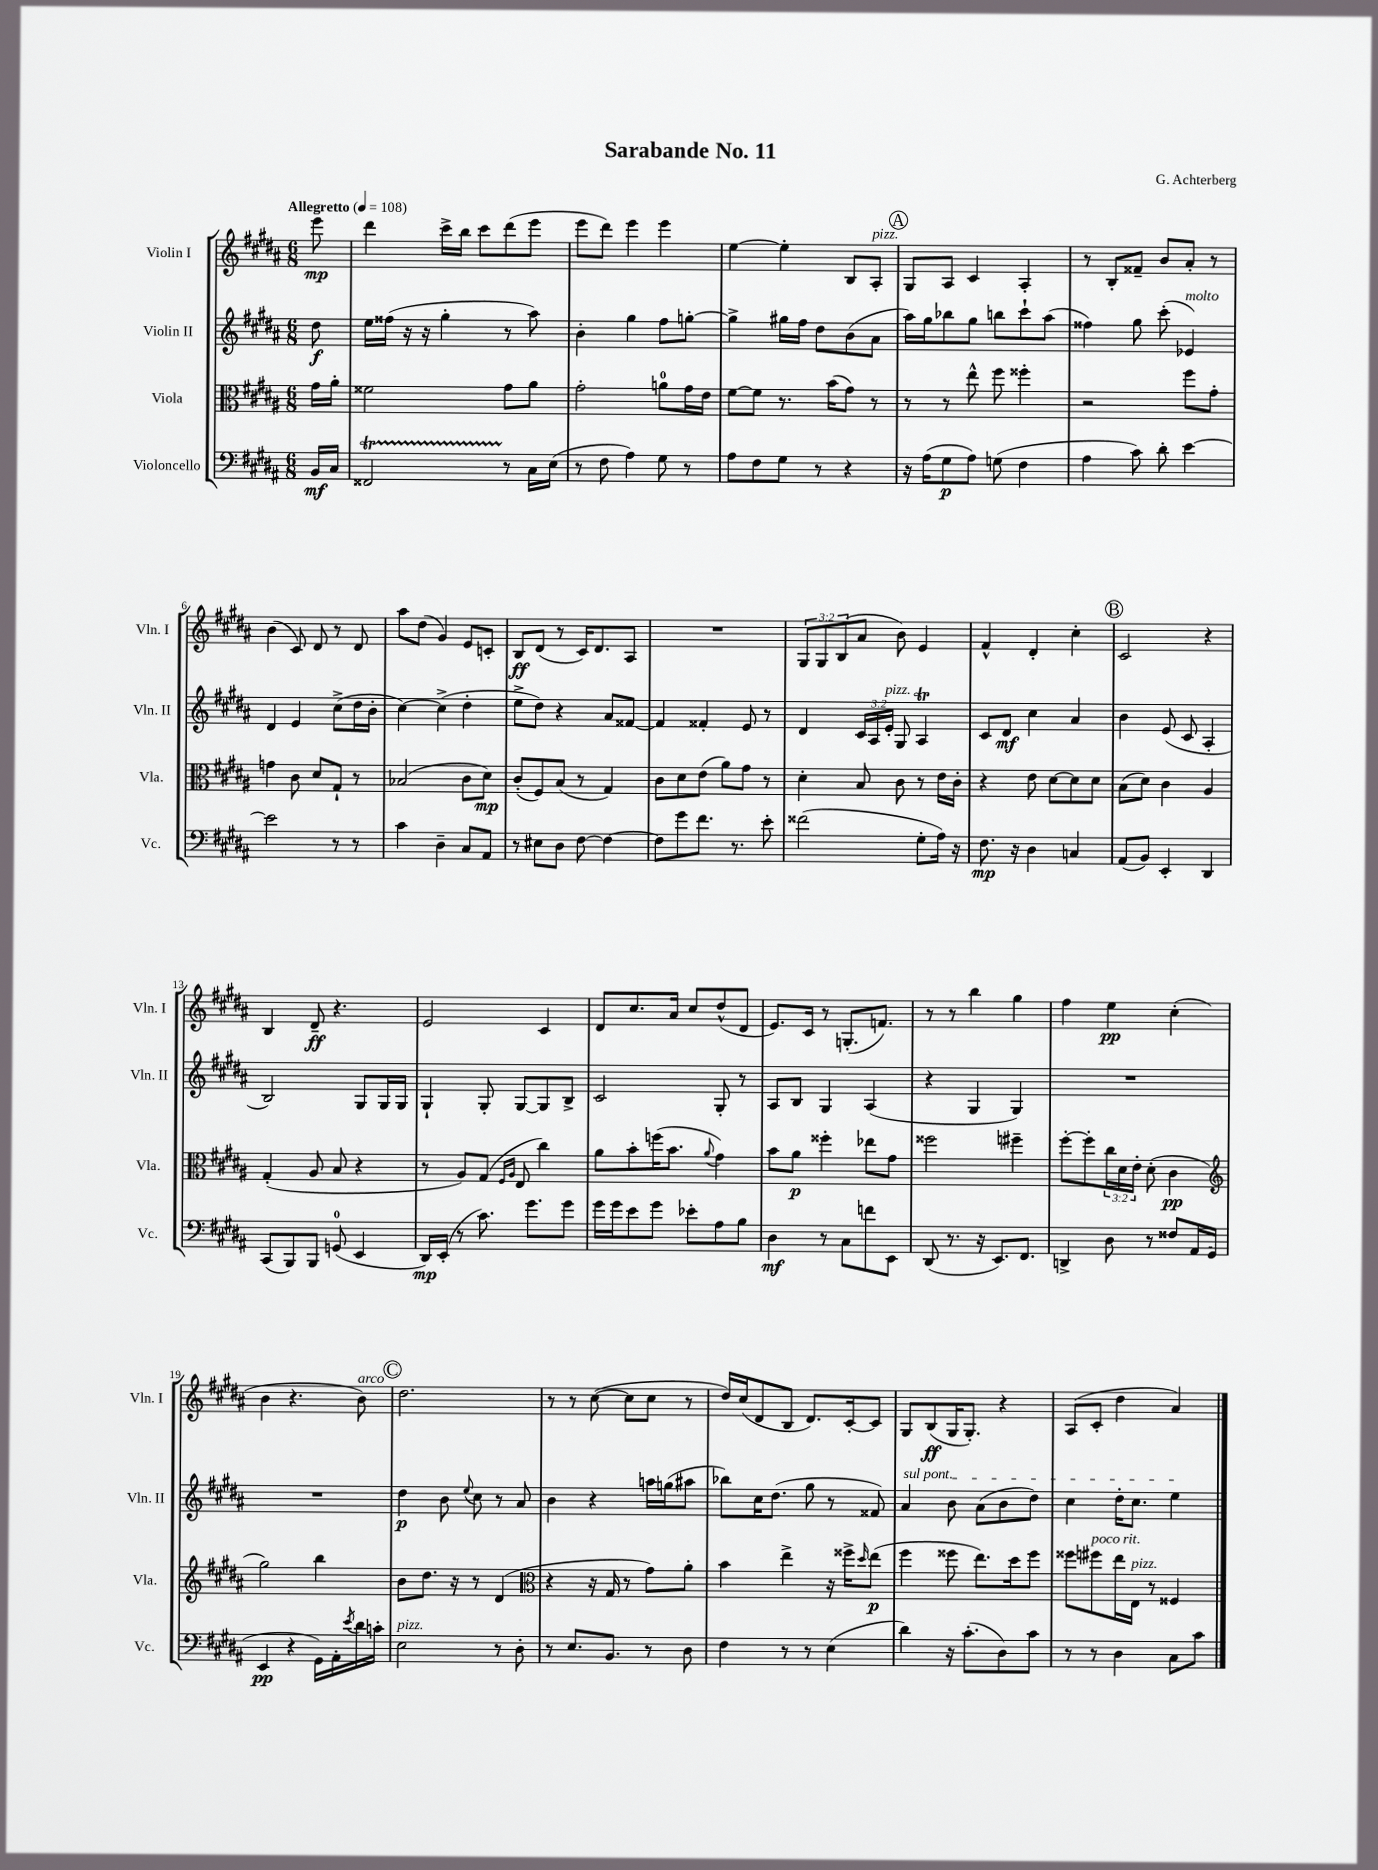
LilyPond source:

\header { title = "Sarabande No. 11" composer = "G. Achterberg" }
<<
\new StaffGroup <<
\new Staff = "s0" \with { instrumentName = "Violin I" shortInstrumentName = "Vln. I" } {
    \clef treble \key b \major \numericTimeSignature \time 6/8 \override Staff.TupletNumber.text = #tuplet-number::calc-fraction-text \partial 8 \tempo "Allegretto" 4 = 108
    e'''8\mp |
    dis'''4 cis'''16-> b''16 cis'''8 dis'''8( e'''8 |
    e'''8 dis'''8) e'''4 e'''4 |
    e''4~ e''4-. b8 ais8-.^\markup { \italic "pizz." } |
    \mark \markup { \circle "A" } gis8 ais8 cis'4 ais4-. |
    r8 b8-. fisis'8-- b'8 ais'8-. r8 |
    b'4( cis'8) dis'8 r8 dis'8 |
    ais''8 dis''8( gis'4) e'8 c'8-. |
    b8\ff dis'8( r8 cis'16) dis'8. ais8 |
    R2. |
    \tuplet 3/2 { gis8 gis8 b8( } ais'8 b'8) e'4 |
    fis'4-^ dis'4-. cis''4-. |
    \mark \markup { \circle "B" } cis'2 r4 |
    b4 dis'8--\ff r4. |
    e'2 cis'4 |
    dis'8 cis''8. ais'16 cis''8 dis''8-^( dis'8 |
    e'8.) cis'16 r8 g8.-.( f'8.) |
    r8 r8 b''4 gis''4 |
    fis''4 e''4\pp cis''4-.( |
    b'4 r4. b'8^\markup { \italic "arco" }) |
    \mark \markup { \circle "C" } dis''2. |
    r8 r8 cis''8~( cis''8 cis''8 r8 |
    dis''16) cis''16( dis'8 b8 dis'8.) cis'16~-. cis'8 |
    gis8 b8\ff( gis16 gis8.-.) r4 |
    ais8( cis'8-. dis''4 ais'4) \bar "|." |
}
\new Staff = "s1" \with { instrumentName = "Violin II" shortInstrumentName = "Vln. II" } {
    \clef treble \key b \major \numericTimeSignature \time 6/8 \override Staff.TupletNumber.text = #tuplet-number::calc-fraction-text \partial 8
    dis''8\f |
    e''16 fisis''16( r16 r16 gis''4-. r8 ais''8) |
    b'4-. gis''4 fis''8 g''8~-. |
    g''4-> gis''16 fis''16 dis''8 b'8( ais'8 |
    \mark \markup { \circle "A" } ais''16) gis''16 bes''8 gis''8 b''8 cis'''8-! ais''8( |
    fisis''4) gis''8 cis'''8-.( ees'4^\markup { \italic "molto" }) |
    dis'4 e'4 cis''8->( dis''16 b'16-. |
    cis''4~) cis''4->( dis''4-. |
    e''8-> dis''8) r4 ais'8 fisis'8~ |
    fisis'4 fisis'4-. e'8 r8 |
    dis'4 \tuplet 3/2 { cis'16 ais16 e'16-.^\markup { \italic "pizz." } } gis8 ais4\trill |
    cis'8 dis'8\mf cis''4 ais'4 |
    \mark \markup { \circle "B" } b'4 e'8( cis'8 ais4-. |
    b2) gis8 gis16 gis16 |
    gis4-! gis8-. gis8~ gis8 b8-> |
    cis'2 gis8-. r8 |
    ais8 b8 gis4 ais4( |
    r4 gis4 gis4) |
    R2. |
    R2. |
    \mark \markup { \circle "C" } dis''4\p b'8 \appoggiatura { e''8 } cis''8 r8 ais'8 |
    b'4 r4 a''16 g''16( ais''8 |
    bes''8) cis''16 dis''8.( gis''8 r8 fisis'8) |
    \once \override TextSpanner.bound-details.left.text = \markup { \italic "sul pont." } ais'4\startTextSpan b'8 ais'8( b'8 dis''8) |
    cis''4 dis''16-. cis''8. e''4\stopTextSpan \bar "|." |
}
\new Staff = "s2" \with { instrumentName = "Viola" shortInstrumentName = "Vla." } {
    \clef alto \key b \major \numericTimeSignature \time 6/8 \override Staff.TupletNumber.text = #tuplet-number::calc-fraction-text \partial 8
    gis'16 ais'16-. |
    fisis'2 gis'8 ais'8 |
    gis'2-. a'8-0 gis'16 e'16 |
    fis'8~ fis'8 r8. b'16( gis'8) r8 |
    \mark \markup { \circle "A" } r8 r8 e''8-^ fis''8 fisis''4-. |
    r2 fis''8 gis'8-. |
    g'4 cis'8 dis'8 gis8-! r8 |
    bes2( cis'8 dis'8\mp) |
    cis'8-.( fis8) b8( r8 gis4) |
    cis'8 dis'8 e'8( ais'8) gis'8 r8 |
    dis'4-. b8 cis'8 r8 e'16 cis'16-. |
    r4 e'8 dis'8~ dis'8 dis'8 |
    \mark \markup { \circle "B" } b8( dis'8) cis'4 ais4 |
    gis4-.( ais8 b8 r4 |
    r8 ais8) gis8( \grace { fis16 ais16 } e8 cis''4) |
    ais'8 b'8-. f''16( b'8. \appoggiatura { ais'8 } gis'4) |
    b'8 ais'8\p fisis''4-. ees''8 gis'8 |
    fisis''2 fis''4-- |
    fis''8~-. fis''8-. \tuplet 3/2 { cis''16 dis'16 e'16-. } dis'8-.( cis'4\pp |
    \clef treble gis''2) b''4 |
    \mark \markup { \circle "C" } b'8 dis''8. r16 r8 dis'4( |
    \clef alto r4 r16 gis16 r8 gis'8) ais'8-. |
    b'4 e''4-> r16 fisis''16-> \grace { dis''16 } e''8\p( |
    fis''4 fisis''8 e''8.) dis''16 fisis''8 |
    fisis''8 fis''8^\markup { \italic "poco rit." } e''16 e16^\markup { \italic "pizz." } r8 fisis4 \bar "|." |
}
\new Staff = "s3" \with { instrumentName = "Violoncello" shortInstrumentName = "Vc." } {
    \clef bass \key b \major \numericTimeSignature \time 6/8 \partial 8
    b,16\mf cis16 |
    fisis,2\startTrillSpan r8\stopTrillSpan cis16 e16( |
    r8 fis8 ais4) gis8 r8 |
    ais8 fis8 gis8 r8 r4 |
    \mark \markup { \circle "A" } r16 ais16( gis8\p ais8) g8( fis4 |
    ais4 cis'8) dis'8-. e'4~ |
    e'2 r8 r8 |
    cis'4 dis4-- cis8 ais,8 |
    r8 eis8 dis8 fis8~ fis4~ |
    fis8 gis'8 fis'8. r8. e'8-. |
    fisis'2( gis8-. ais16) r16 |
    fis8.\mp r16 dis4 c4 |
    \mark \markup { \circle "B" } ais,8( b,8) e,4-. dis,4 |
    cis,8( b,,8) b,,8 g,8-0( e,4 |
    dis,16\mp) e,16-.( r8 cis'8.) gis'8. gis'8 |
    gis'16 gis'16 e'8 gis'8 ees'8-. ais8 b8 |
    dis4\mf r8 cis8 f'8 e,8 |
    dis,8( r8. r16 e,8.) fis,8. |
    d,4-> dis8 r8 fisis8 ais,16 gis,16( |
    e,4\pp r4 gis,16) ais,16-. \acciaccatura { e'8 } dis'16 c'16-. |
    \mark \markup { \circle "C" } e2^\markup { \italic "pizz." } r8 dis8-. |
    r8 e8. b,8. r8 dis8 |
    fis4 r8 r8 e4( |
    dis'4) r16 cis'8.-.( dis8) cis'8 |
    r8 r8 dis4 cis8 cis'8 \bar "|." |
}
>>
>>
